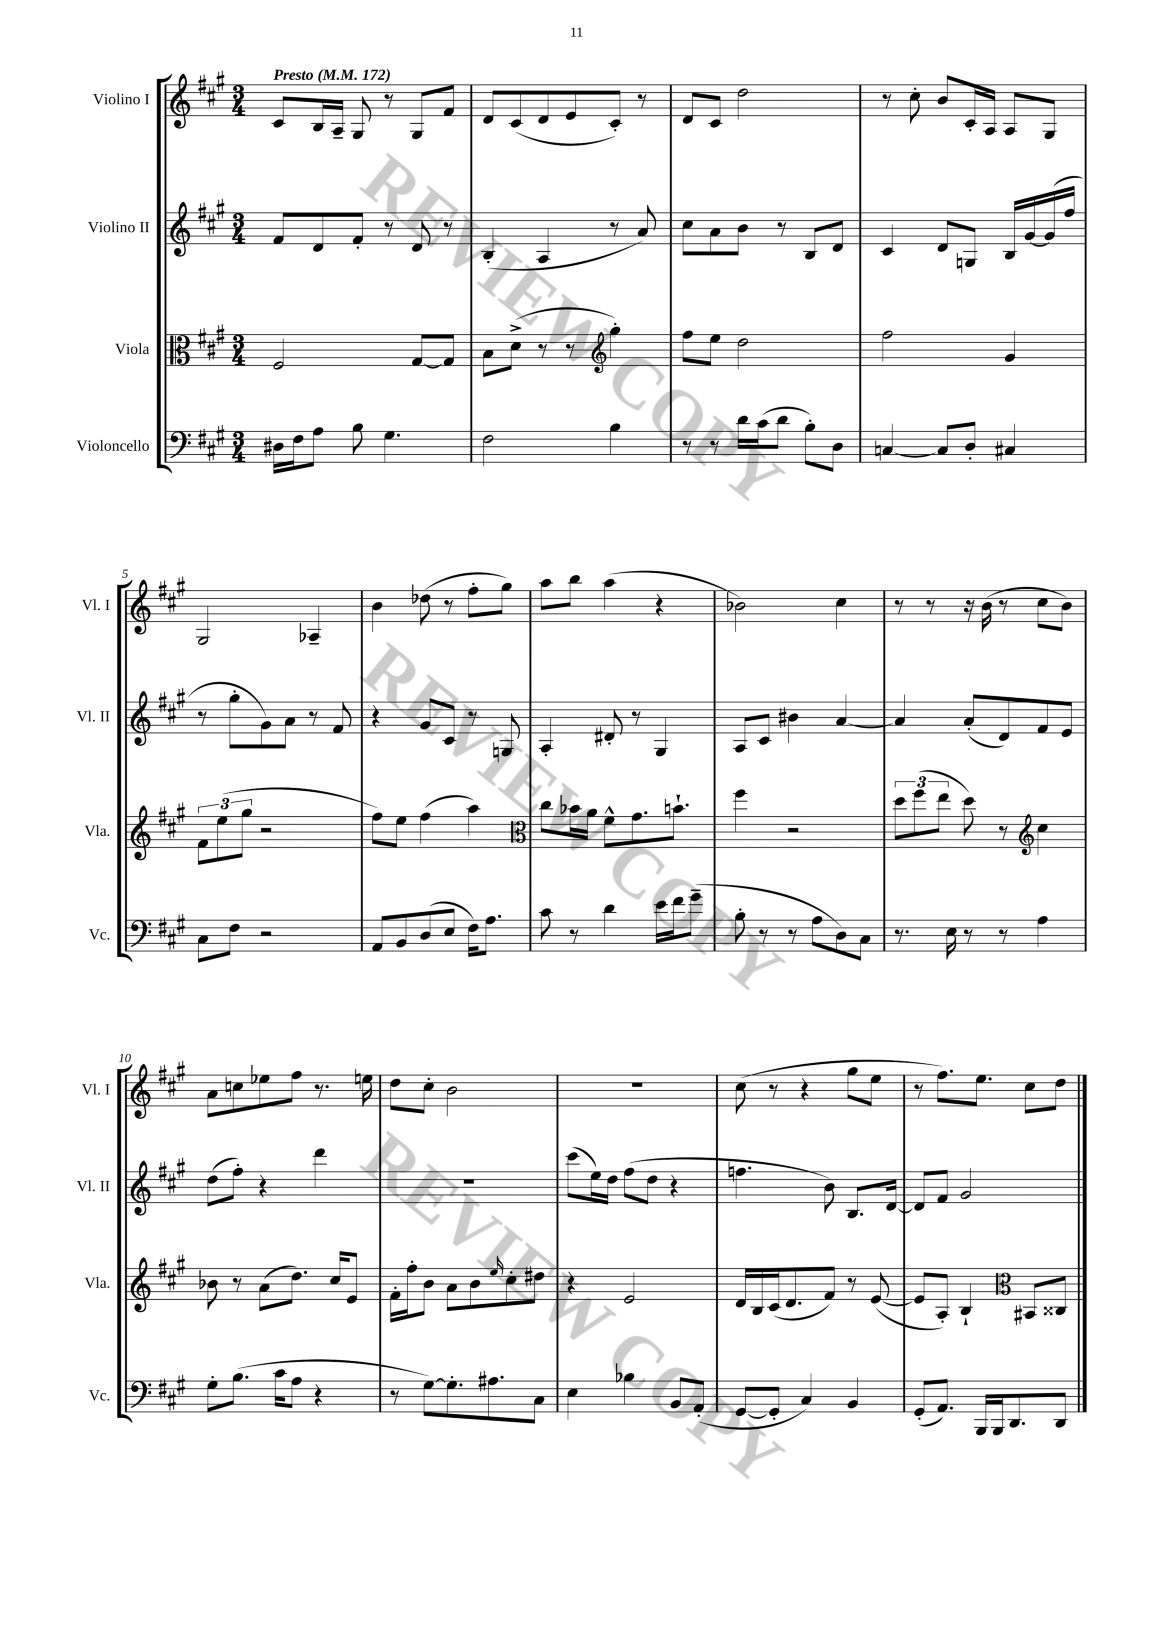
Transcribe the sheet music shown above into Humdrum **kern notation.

**kern	**kern	**kern	**kern
*staff4	*staff3	*staff2	*staff1
*clefF4	*clefC3	*clefG2	*clefG2
*k[f#c#g#]	*k[f#c#g#]	*k[f#c#g#]	*k[f#c#g#]
*M3/4	*M3/4	*M3/4	*M3/4
*MM172	*MM172	*MM172	*MM172
16D#\LL	2F#/	8f#/L	8c#/L
16F#\J	.	.	.
8A\J	.	8d/	16B/L
.	.	.	16A~/JJ
8B\	.	8f#'/J	8G#/
4.G#\	.	8r	8r
.	[8G#/L	8d/	8G#/L
.	8G#/]J	8r	8f#/J
=	=	=	=
2F#\	8B\L	(4B'/	8d/L
.	(8d^\J	.	(8c#/
.	8r	4A/	8d/
.	8r	.	8e/
*	*clefG2	*	*
4B\	4gg#'\)	8r	8c#'/J)
.	.	8a/)	8r
=	=	=	=
8r	8ff#\L	8cc#\L	8d/L
8r	8ee\J	8a\	8c#/J
16d\LL	2dd\	8b\J	2dd\
(16c#\J	.	.	.
8d\J	.	8r	.
8B'\L)	.	8B/L	.
8D\J	.	8d/J	.
=	=	=	=
[4C/	2ff#\	4c#/	8r
.	.	.	8cc#'\
8C/]L	.	8d/L	8b/L
8D'/J	.	8G/J	16c#'/L
.	.	.	16A/JJ
4C#/	4g#/	16B/LL	8A/L
.	.	[16g#/	.
.	.	(16g#/]	8G#/J
.	.	16ff#/JJ	.
=	=	=	=
8C#\L	12f#\L	8r	2G#/
.	(12ee\	.	.
8F#\J	.	8gg#'\L	.
.	12gg#\J	.	.
2r	2r	8g#\)	.
.	.	8a\J	.
.	.	8r	4A-~/
.	.	8f#/	.
=	=	=	=
8AA/L	8ff#\L)	4r	4b\
8BB/	8ee\J	.	.
(8D/	(4ff#\	8g#/L	(8dd-\
8E/J	.	8c#/J	8r
16F#\LK)	4aa\)	8r	8ff#'\L
8.A\J	.	.	.
.	.	8G/	8gg#\J)
=	=	=	=
*	*clefC3	*	*
8c#\	8cc#\L	4A'/	8aa\L
8r	16b-\L	.	8bb\J
.	16a\JJ	.	.
4d\	8f#^^\L	8d#'/	(4aa\
.	8.g#\	8r	.
16e\LL	.	4G#/	4r
16f#\J	8.b`\J	.	.
(8g#~\J	.	.	.
=	=	=	=
8B'\	4ff#\	8A/L	2b-\)
8r	.	8c#/J	.
8r	2r	4b#\	.
8A\L	.	.	.
8D\)	.	[4a/	4cc#\
8C#\J	.	.	.
=	=	=	=
8.r	12dd\L	4a/]	8r
.	(12ff#\	.	.
.	.	.	8r
.	12ee\J	.	.
16E\	.	.	.
8r	8dd\)	(8a'/L	16r
.	.	.	(16b\
8r	8r	8d/)	8r
*	*clefG2	*	*
4A\	4cc#\	8f#/	8cc#\L
.	.	8e/J	8b\J)
=	=	=	=
8G#'\L	8b-\	(8dd\L	8a\L
(8.B\J	8r	8ff#'\J)	8cc\
.	(8a\L	4r	8ee-\
16c#\LK	.	.	.
8A\J	8.dd\J)	.	8ff#\J
4r	.	4ddd\	8.r
.	16cc#/LK	.	.
.	8e/J	.	.
.	.	.	16ee\
=	=	=	=
8r	16f#'\LL	2.r	8dd\L
.	16ff#'\J	.	.
[8G#\L)	8b\J	.	8cc#'\J
8.G#'\]	8a\L	.	2b\
.	8b\	.	.
8.A#\	.	.	.
.	16qqee/	.	.
.	8cc#'\	.	.
8C#\J	8dd#\J	.	.
=	=	=	=
4E\	4r	(8ccc#\L	2.r
.	.	16ee\L)	.
.	.	16dd\JJ	.
4B-\	2e/	(8ff#\L	.
.	.	8dd\J	.
8BB/L	.	4r	.
(8AA'/J	.	.	.
=	=	=	=
[8GG#/L	16d/LL	4.ff\	(8cc#\
.	16B/	.	.
8GG#'/]J	(16c#/J	.	8r
.	8.d/	.	.
4C#/)	.	.	4r
.	8f#/J)	8b\)	.
4BB/	8r	8.B/L	8gg#\L
.	([8e/	.	8ee\J
.	.	[16d/Jk	.
=	=	=	=
(8GG#'/L	8e/]L	8d/]L	8r
8.AA/J)	8A'/J)	8f#/J	8.ff#\L)
.	4B`/	2g#/	.
16BBB/LL	.	.	8.ee\J
16BBB/J	.	.	.
8.DD/	.	.	.
*	*clefC3	*	*
.	8BB#/L	.	8cc#\L
8DD/J	8C##/J	.	8dd\J
==	==	==	==
*-	*-	*-	*-
